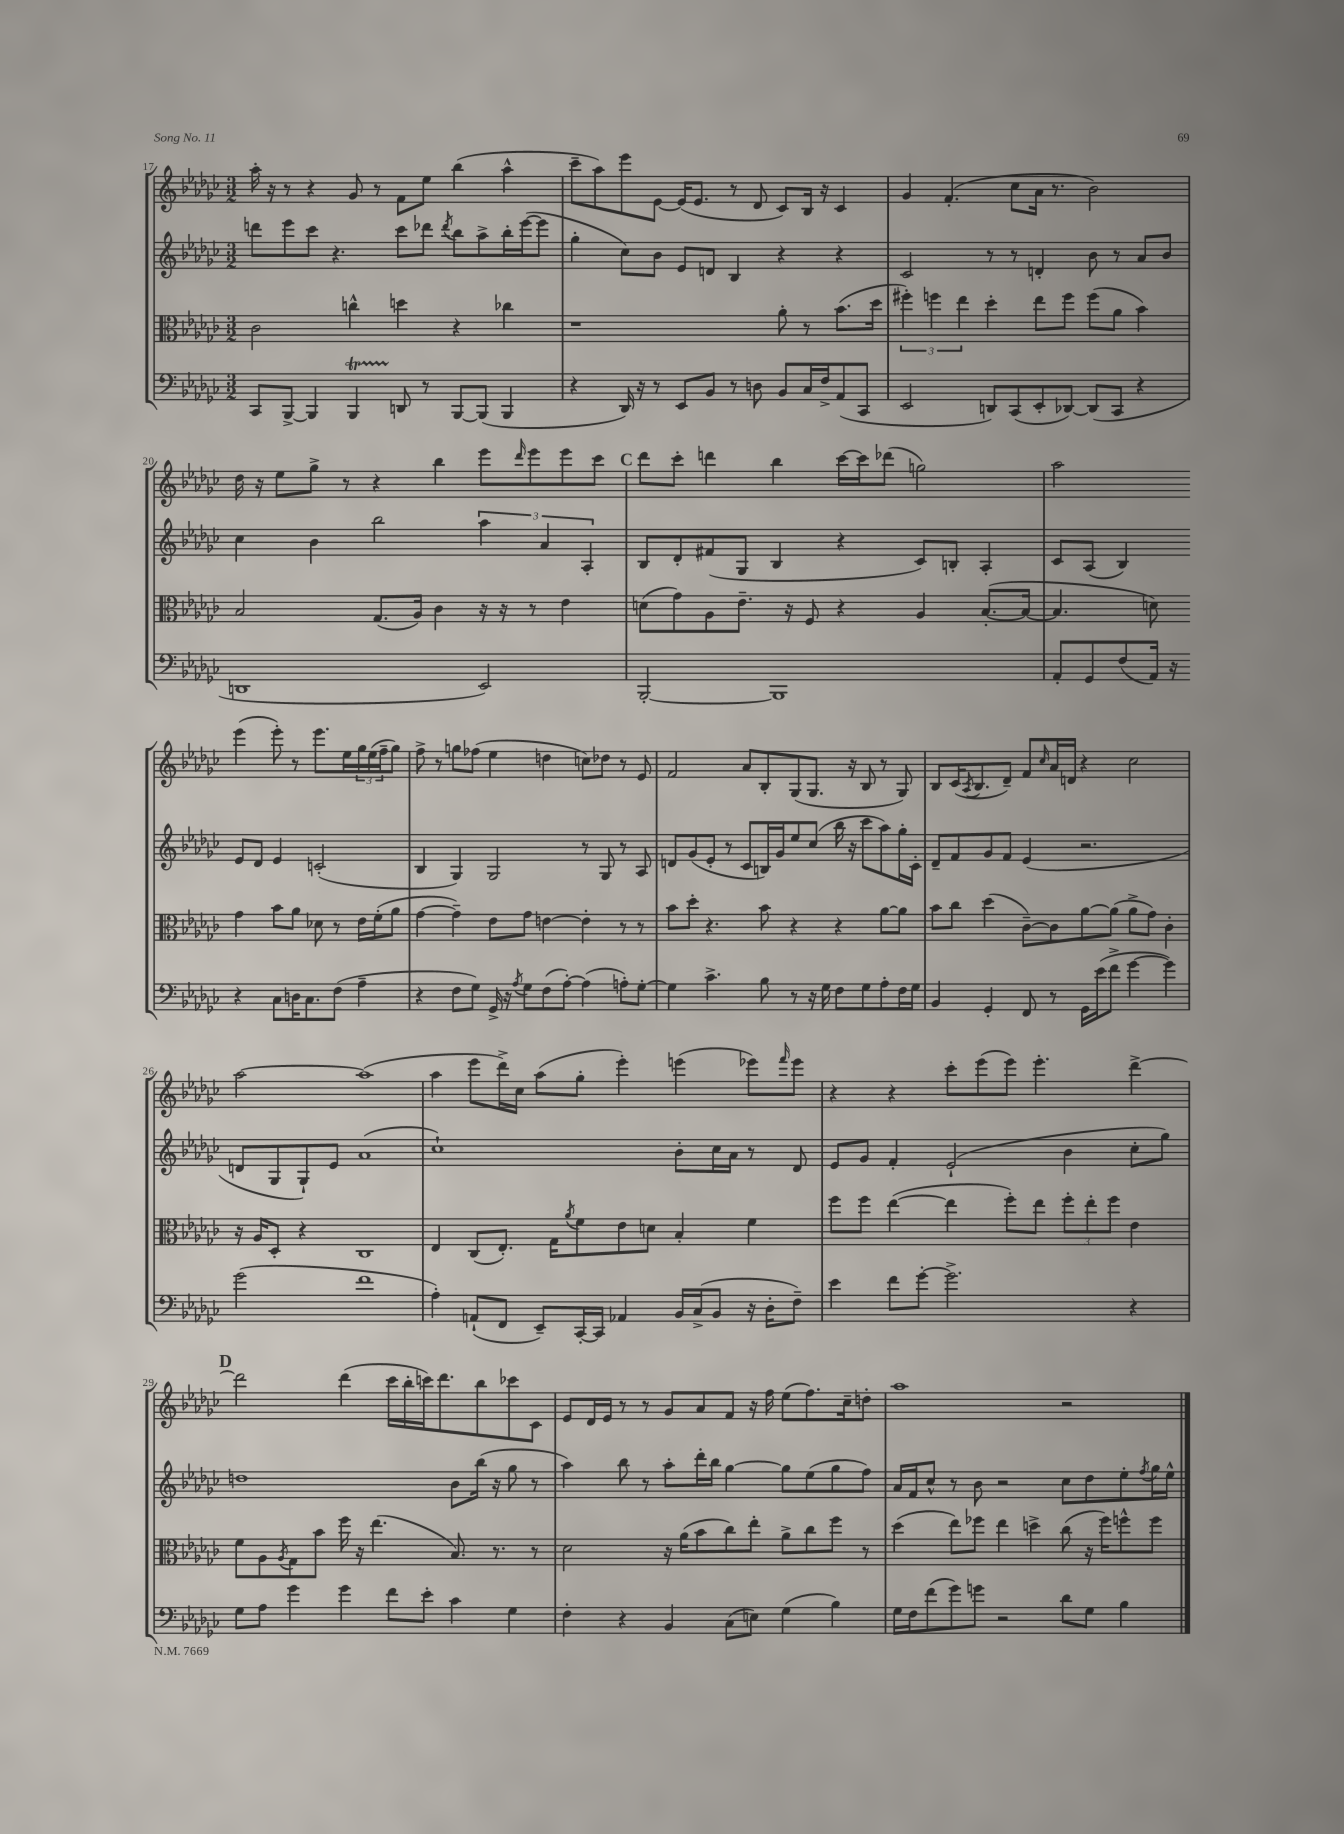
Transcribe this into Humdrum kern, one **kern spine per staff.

**kern	**kern	**kern	**kern
*staff4	*staff3	*staff2	*staff1
*clefF4	*clefC3	*clefG2	*clefG2
*k[b-e-a-d-g-c-]	*k[b-e-a-d-g-c-]	*k[b-e-a-d-g-c-]	*k[b-e-a-d-g-c-]
*M3/2	*M3/2	*M3/2	*M3/2
8CC-	2c-	8ddd	16aa-'
.	.	.	16r
[8BBB-^	.	8eee-	8r
4BBB-]	.	8ccc-	4r
.	.	4.r	.
4BBB-	4cc^^	.	8g-
.	.	.	8r
8DD	4dd	8ccc-	8f
8r	.	8ddd-	8ee-
.	.	8qddd-	.
[8BBB-	4r	8bb-	(4bb-
(8BBB-]	.	8aa-^	.
4BBB-	4cc-	16bb-'	4aa-^^
.	.	([16eee-	.
.	.	8eee-]	.
=	=	=	=
4r	1r	4gg-'	8ccc-~
.	.	.	8aa-)
16DD-)	.	8cc-)	8eee-
16r	.	.	.
8r	.	8b-	[8e-
8EE-	.	8e-	(16e-]
.	.	.	8.e-
8BB-	.	8d	.
8r	.	4B-	8r
8D	.	.	8d-
8BB-	8a-'	4r	8c-)
16C-	8r	.	16B-
16F^	.	.	16r
(8AA-	(8.b-	4r	4c-
8CC-	.	.	.
.	16dd-	.	.
=	=	=	=
2EE-	6ff#')	2c-	4g-
.	6ff	.	.
.	.	.	(4.f'
.	6ee-	.	.
8DD)	4dd-'	8r	.
(8CC-	.	8r	8cc-
8EE-'	8ee-	4d'	16a-
.	.	.	8.r
[8DD-)	8ff	.	.
(8DD-]	(8ff	8b-	2b-)
8CC-	8a-	8r	.
4r	4b-)	8a-	.
.	.	8b-	.
=	=	=	=
1DD	2B-	4cc-	16dd-
.	.	.	16r
.	.	.	8ee-
.	.	4b-	8gg-^
.	.	.	8r
.	(8.G-	2bb-	4r
.	16A-)	.	.
.	4c-	.	4bb-
2EE-)	16r	6aa-	8eee-
.	16r	.	.
.	.	.	16qqddd-
.	8r	.	8eee-
.	.	6a-	.
.	4e-	.	8eee-
.	.	6A-'	.
.	.	.	8ccc-
=	=	=	=
[2BBB-'	(8d	8B-	8ddd-
.	8g-)	8d-'	8ccc-'
.	8A-	(8f#	4ddd
.	8.e-~	8G-	.
1BBB-]	.	4B-	4bb-
.	16r	.	.
.	8F	.	.
.	4r	4r	[16ccc-
.	.	.	16ccc-]
.	.	.	(8ddd-
.	4A-	8c-)	2gg)
.	.	8B'	.
.	([8.B-'	4A-'	.
.	16B-_	.	.
=	=	=	=
8AA-'	4.B-]	8c-	2aa-
8GG-	.	(8A-	.
(8F	.	4B-)	.
16AA-)	8d)	.	.
16r	.	.	.
4r	4g-	8e-	(4eee-
.	.	8d-	.
8C-	8b-	4e-	8eee-')
16D	8a-	.	8r
8.C-	.	.	.
.	8d-	(2c'	8.eee-
(8F	8r	.	.
.	.	.	16ee-
4A-~	16e-	.	24gg-
.	.	.	(24ee-
.	(16f'	.	.
.	.	.	24ff~
.	8a-	.	8gg-)
=	=	=	=
4r	[4g-	4B-	8ff^
.	.	.	8r
8F	4g-~])	4G-)	8gg
8G-)	.	.	(8ff-
16GG-^	8e-	2G-	4ee-
16r	.	.	.
8qA-	.	.	.
8G-	8g-	.	.
(8F	[4e	.	4dd
[8A-')	.	.	.
(4A-]	4e']	8r	8cc)
.	.	8G-	8dd-
8A')	8r	8r	8r
[8G-'	8r	8A-	8e-
=	=	=	=
4G-]	8b-	8d	2f
.	8dd-'	(8g-	.
4.c-^	4.r	8e-'	.
.	.	8r	.
.	.	8c-	8a-
8B-	8b-	16B)	8B-'
.	.	16g-	.
8r	4r	8ee-	(8G-
16r	.	(8cc-	8.G-
16G-	.	.	.
8F	4r	16bb-	.
.	.	16r	16r
8G-	.	8ccc-	8B-
8A-'	[8a-	8aa-)	8r
16F	8a-]	16gg-'	8G-)
16G-	.	16c-'	.
=	=	=	=
4BB-	8b-	8d-~	8B-
.	8cc-	8f	(16c-
.	.	.	8qA-
.	.	.	8.B-
4GG-'	(4dd-	8g-	.
.	.	8f	8d-~)
8FF	[8c-~)	(4e-	8f
.	.	.	16qqcc-
8r	8c-]	.	16a-
.	.	.	16d
16GG-	[8a-	2.r	4r
(16e-	.	.	.
8f^	(8a-]	.	.
[4g-	8a-^	.	2cc-
.	8g-)	.	.
4g-])	4c-'	.	.
=	=	=	=
(2g-	16r	8d	[2aa-
.	16A-	.	.
.	8D-'	8G-	.
.	4r	8G-`)	.
.	.	8e-	.
1f	1C-	(1a-	(1aa-]
=	=	=	=
4A-')	4E-	1cc-`)	4aa-
(8AA`	(8C-	.	8eee-
8FF	8.E-')	.	16ddd-^)
.	.	.	16cc-
8EE-~)	.	.	(8aa-
.	16G-	.	.
.	8qa-	.	.
[16CC-'	8f	.	8gg-'
16CC-]	.	.	.
4AA-	8e-	.	4eee-')
.	8d	.	.
16BB-	4B-'	8b-'	(4eee
(16C-^	.	.	.
8BB-	.	16cc-	.
.	.	16a-	.
16r	4f	8r	8eee-)
16D-'	.	.	.
.	.	.	16qqfff
8F~)	.	8d-	8eee-
=	=	=	=
4e-	8ff	8e-	4r
.	8ff	8g-	.
8f	([4ee-	4f'	4r
[8g-'	.	.	.
2.g-^]	4ee-]	(2e-`	8ccc-'
.	.	.	(8eee-
.	8ff')	.	8eee-)
.	8ee-	.	4.eee-'
.	12ff'	4b-	.
.	12ee-'	.	.
.	12ff	.	.
4r	4e-	8cc-'	[4ddd-^
.	.	8gg-)	.
=	=	=	=
8G-	8f	1dd	2ddd-]
8A-	8A-	.	.
.	8qA-	.	.
4g-	8G-	.	.
.	8b-	.	.
4g-	16ff	.	(4ddd-
.	16r	.	.
.	(4.ee-	.	.
8f	.	.	16ccc-
.	.	.	16bb-'
8e-'	.	.	16ccc)
.	.	.	8.ddd-
4c-	8.B-)	8b-	.
.	.	(16bb-	8bb-
.	8.r	16r	.
4G-	.	8gg-	8ccc-
.	8r	8r	8c-
=	=	=	=
4F'	2d-	4aa-)	8e-
.	.	.	16d-
.	.	.	16e-
4r	.	8bb-	8r
.	.	8r	8r
4BB-	16r	8aa-'	8g-
.	(16a-	.	.
.	8b-	16ddd-'	8a-
.	.	16bb-	.
(8C-	8cc-)	[4gg-	8f
8E)	8ee-'	.	16r
.	.	.	16ff
(4G-	8a-^	8gg-]	(8ee-
.	8cc-	(8ee-	8.ff)
4B-)	8ff	8gg-	.
.	.	.	16cc-~
.	8r	8ff)	8dd'
=	=	=	=
16G-	(4dd-	16a-	1aa-
16F	.	16f	.
(8f	.	8cc-^^	.
8g-)	8ee-)	8r	.
8g	8ff-	8b-	.
2r	4ee-	2r	.
.	4dd^	.	.
8d-	(8cc-	8cc-	2r
8G-	16r	8dd-	.
.	16ff-)	.	.
4B-	8ff^^	8ee-'	.
.	.	8qff	.
.	8ff	16gg-	.
.	.	16ee-^^	.
==	==	==	==
*-	*-	*-	*-
